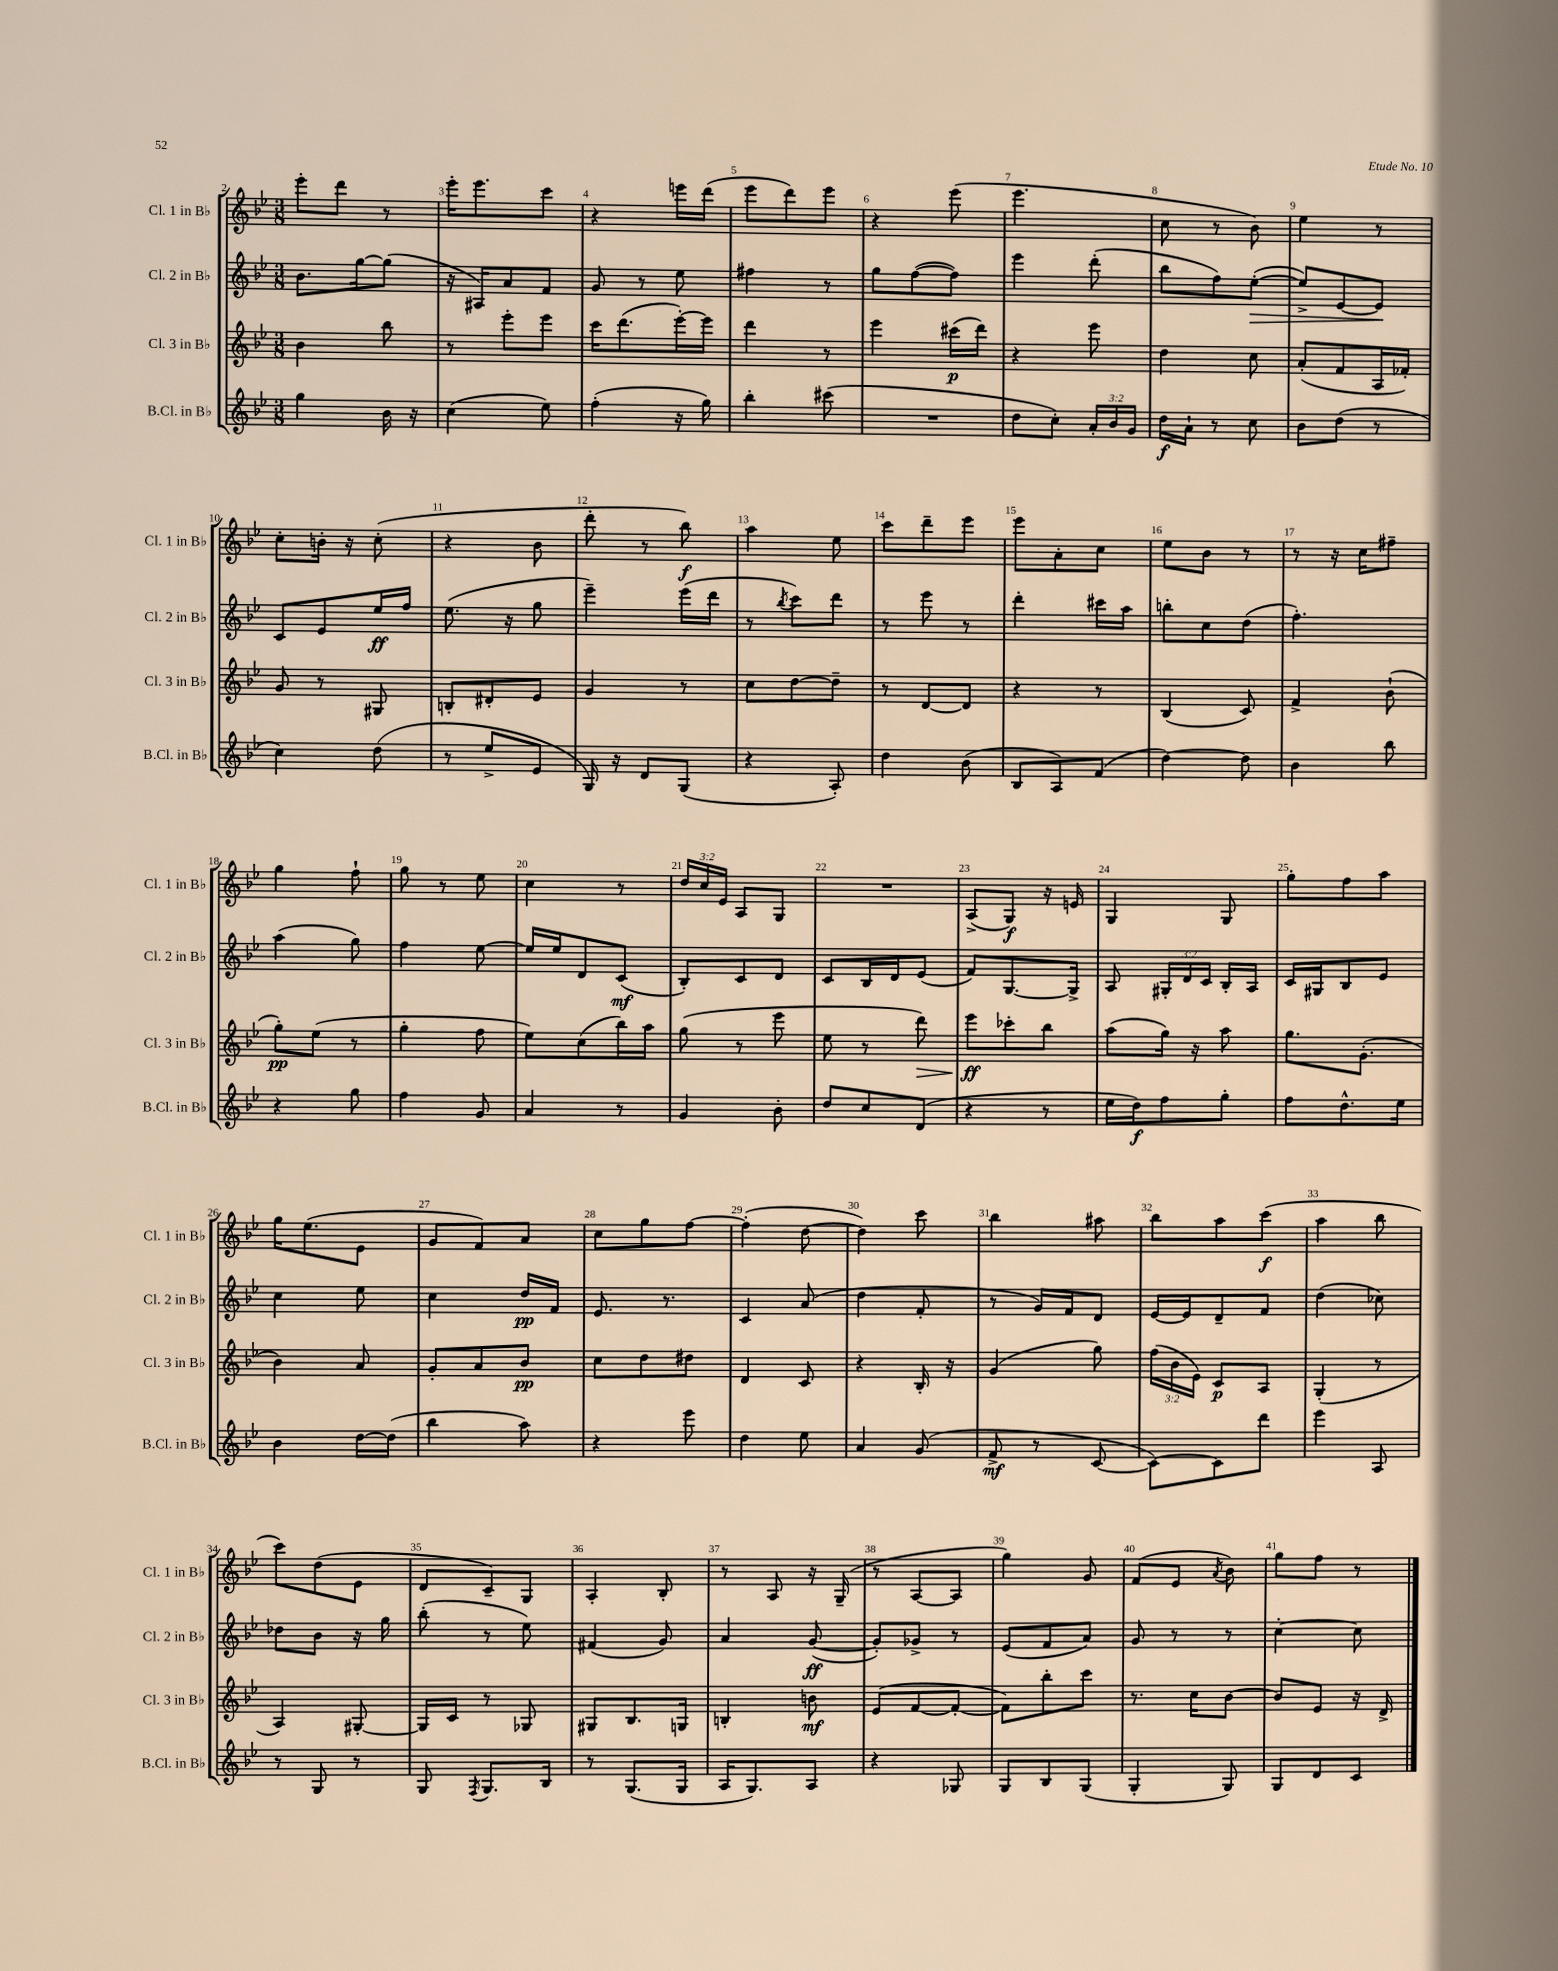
<<
\new StaffGroup <<
\new Staff = "s0" \with { instrumentName = "Cl. 1 in Bb" shortInstrumentName = "Cl. 1 in Bb" } {
    \clef treble \key bes \major \numericTimeSignature \time 3/8 \override Staff.TupletNumber.text = #tuplet-number::calc-fraction-text
    \autoBeamOff ees'''8[-. d'''8] r8 |
    ees'''16[-. ees'''8. c'''8] |
    r4 e'''16[ d'''16]( |
    ees'''8[ d'''8) ees'''8] |
    r4 ees'''8( |
    ees'''4. |
    c''8 r8 bes'8) |
    ees''4 r8 |
    c''8[-. b'16]-. r16 c''8-.( |
    r4 bes'8 |
    d'''8-. r8 bes''8\f) |
    a''4 ees''8 |
    c'''8[ d'''8-- ees'''8] |
    ees'''8[ a'8-. c''8] |
    ees''8[ bes'8] r8 |
    r8 r16 c''16[ fis''8]-- |
    g''4 f''8-! |
    g''8 r8 ees''8 |
    c''4 r8 |
    \tuplet 3/2 { d''16[ c''16 ees'16] } a8[ g8] |
    R4. |
    a8[->( g8]\f) r16 e'16 |
    g4 g8 |
    g''8[-. f''8 a''8] |
    g''16[ ees''8.( ees'8] |
    g'8[ f'8) a'8] |
    c''8[ g''8 f''8]~ |
    f''4-.( d''8~ |
    d''4) c'''8 |
    bes''4 ais''8 |
    bes''8[ a''8 c'''8]\f( |
    a''4 bes''8 |
    c'''8[) d''8( ees'8] |
    d'8[ c'8--) g8] |
    a4-. bes8-. |
    r8 a8 r16 g16--( |
    r8 a8[~ a8] |
    g''4) g'8 |
    f'8[( ees'8] \acciaccatura { a'8 } bes'8) |
    g''8[ f''8] r8 \bar "|." |
}
\new Staff = "s1" \with { instrumentName = "Cl. 2 in Bb" shortInstrumentName = "Cl. 2 in Bb" } {
    \clef treble \key bes \major \numericTimeSignature \time 3/8 \override Staff.TupletNumber.text = #tuplet-number::calc-fraction-text
    \autoBeamOff bes'8.[ g''16~ g''8]( |
    r16 ais16[) a'8 f'8] |
    g'8 r8 ees''8 |
    fis''4 r8 |
    g''8[ f''8~( f''8]) |
    ees'''4 d'''8-.( |
    bes''8[ f''8) ees''8]~-.\>( |
    ees''8[->) ees'8~ ees'8]\! |
    c'8[ ees'8 ees''16\ff f''16] |
    ees''8.( r16 g''8 |
    ees'''4--) ees'''16[( d'''16] |
    r8 \acciaccatura { bes''8 } c'''8[) d'''8] |
    r8 ees'''8 r8 |
    d'''4-. cis'''16[ a''16] |
    b''8[-. c''8 d''8]( |
    f''4.-.) |
    a''4( g''8) |
    f''4 ees''8~ |
    ees''16[ ees''16 d'8 c'8]\mf( |
    bes8[-.) c'8 d'8] |
    c'8[ bes16 d'16 ees'8]( |
    f'8[) g8.~ g16]-> |
    a8 \tuplet 3/2 { gis16[-. d'16 c'16] } bes16[-. a16] |
    c'16[ gis16 bes8 ees'8] |
    c''4 ees''8 |
    c''4 d''16[\pp f'16] |
    ees'8. r8. |
    c'4 a'8( |
    d''4 f'8-. |
    r8 g'16[) f'16 d'8] |
    ees'16[~ ees'16 d'8-- f'8] |
    d''4( ces''8) |
    des''8[ bes'8] r16 g''16 |
    bes''8-.( r8 ees''8) |
    fis'4( g'8) |
    a'4 g'8~\ff( |
    g'8[-.) ges'8]-> r8 |
    ees'8[( f'8 a'8]) |
    g'8 r8 r8 |
    c''4~-. c''8 \bar "|." |
}
\new Staff = "s2" \with { instrumentName = "Cl. 3 in Bb" shortInstrumentName = "Cl. 3 in Bb" } {
    \clef treble \key bes \major \numericTimeSignature \time 3/8 \override Staff.TupletNumber.text = #tuplet-number::calc-fraction-text
    \autoBeamOff bes'4 bes''8 |
    r8 ees'''8[-. ees'''8] |
    c'''16[ d'''8.( ees'''16~-.) ees'''16] |
    d'''4 r8 |
    ees'''4 cis'''16[\p( d'''16]) |
    r4 ees'''8 |
    d''4 c''8 |
    a'8[-.( f'8 a16 fes'16]-.) |
    g'8 r8 gis8 |
    b8[-. dis'8-. ees'8] |
    g'4 r8 |
    c''8[ d''8~ d''8]-- |
    r8 d'8[~ d'8] |
    r4 r8 |
    bes4( c'8) |
    f'4-> bes'8-!( |
    g''8[-.\pp) ees''8]( r8 |
    g''4-. f''8 |
    ees''8[) c''8( bes''16) a''16] |
    g''8( r8 ees'''8 |
    ees''8 r8 d'''8\>) |
    ees'''8[\ff\! ces'''8-. bes''8] |
    a''8[( g''16]) r16 a''8 |
    g''8.[ g'8.]-.( |
    bes'4) a'8 |
    g'8[-. a'8 bes'8]\pp |
    c''8[ d''8 dis''8] |
    d'4 c'8 |
    r4 bes16-. r16 |
    g'4( g''8) |
    \tuplet 3/2 { f''16[( bes'16 ees'16]) } c'8[\p a8] |
    g4-.( r8 |
    a4) gis8~-. |
    gis16[ c'16] r8 ges8 |
    gis8[ bes8. g16] |
    b4-. b'8\mf |
    ees'8[( f'8~ f'8]~-. |
    f'8[) bes''8-. c'''8] |
    r8. c''16[ bes'8]~ |
    bes'8[ ees'8] r16 d'16-> \bar "|." |
}
\new Staff = "s3" \with { instrumentName = "B.Cl. in Bb" shortInstrumentName = "B.Cl. in Bb" } {
    \clef treble \key bes \major \numericTimeSignature \time 3/8 \override Staff.TupletNumber.text = #tuplet-number::calc-fraction-text
    \autoBeamOff g''4 bes'16 r16 |
    c''4( ees''8) |
    f''4-.( r16 g''16) |
    bes''4-. cis'''8( |
    R4. |
    d''8[ c''8]-.) \tuplet 3/2 { a'16[-. bes'16 g'16] } |
    d''16[\f a'16]-! r8 c''8 |
    bes'8[ d''8]( r8 |
    c''4) d''8( |
    r8 ees''8[-> ees'8] |
    g16) r16 d'8[ g8]( |
    r4 a8-.) |
    d''4 bes'8( |
    bes8[ a8) f'8]( |
    d''4~) d''8 |
    bes'4 bes''8 |
    r4 g''8 |
    f''4 g'8 |
    a'4 r8 |
    g'4 bes'8-. |
    d''8[ c''8 d'8]( |
    r4 r8 |
    ees''16[ d''16\f) f''8 g''8]-. |
    f''8[ d''8.-^ ees''16] |
    bes'4 d''16[~ d''16]( |
    bes''4 a''8) |
    r4 ees'''8 |
    d''4 ees''8 |
    a'4 g'8( |
    f'8->\mf r8 c'8~ |
    c'8[~) c'8 d'''8] |
    ees'''4 a8 |
    r8 g8 r8 |
    g8 \acciaccatura { f8 } g8.[ bes16] |
    r8 g8.[( g16] |
    a16[ g8.) a8] |
    r4 ges8 |
    g8[ bes8 g8]( |
    g4-. g8) |
    g8[ d'8 c'8] \bar "|." |
}
>>
>>
\layout { \context { \Score currentBarNumber = #2 \override BarNumber.break-visibility = ##(#f #t #t) barNumberVisibility = #all-bar-numbers-visible } }
